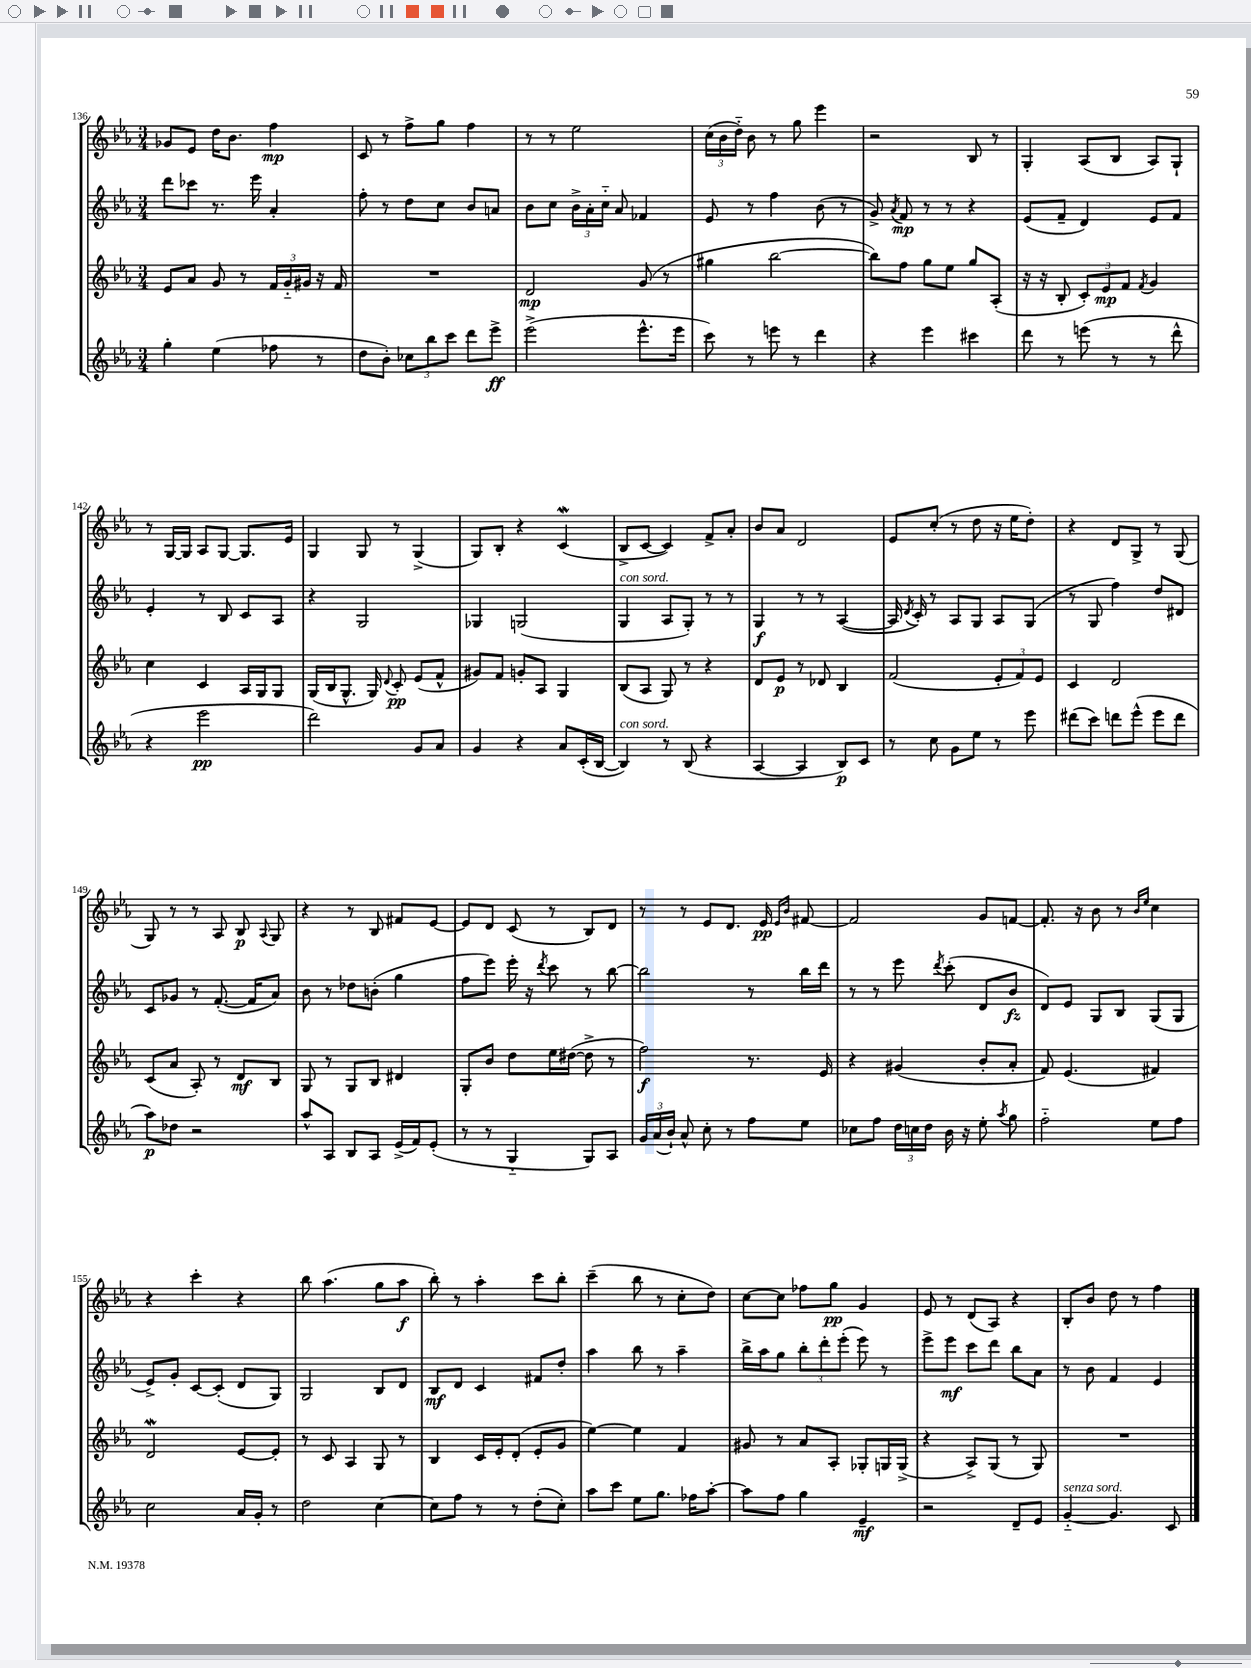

**kern	**kern	**kern	**kern
*staff4	*staff3	*staff2	*staff1
*clefG2	*clefG2	*clefG2	*clefG2
*k[b-e-a-]	*k[b-e-a-]	*k[b-e-a-]	*k[b-e-a-]
*M3/4	*M3/4	*M3/4	*M3/4
4gg'	8e-	8ddd	8g-
.	8a-	8ccc-	8e-
(4ee-	8g	8.r	16dd
.	.	.	8.b-
.	8r	.	.
.	.	16eee-	.
8ff-	24f	4a-'	4ff
.	24g'~	.	.
.	24g#	.	.
8r	16r	.	.
.	16f	.	.
=	=	=	=
8dd	2.r	8ff'	8c
8b-')	.	8r	8r
12cc-	.	8dd	8ff^
12bb-	.	.	.
.	.	8cc	8gg
12ccc	.	.	.
8ddd	.	8b-	4ff
8eee-^	.	8a	.
=	=	=	=
(2eee-^	2d	8b-	8r
.	.	8cc	8r
.	.	24b-^	2ee-
.	.	24a-'	.
.	.	24cc'~	.
.	.	8a-	.
8.eee-^^	(8g	4f-	.
.	8r	.	.
16eee-	.	.	.
=	=	=	=
8ccc)	4gg#	8e-	(24cc
.	.	.	24b-
.	.	.	24dd'~)
8r	.	8r	8b-
8eee	[2bb-	4ff	8r
8r	.	.	8gg
4ddd	.	(8b-	4eee-
.	.	8r	.
=	=	=	=
4r	8bb-])	8g^)	2r
.	.	8qa-	.
.	8ff	8f	.
4eee-	8gg	8r	.
.	8ee-	8r	.
4ccc#	8gg	4r	8B-
.	(8A-'	.	8r
=	=	=	=
8ddd	16r	(8e-	4G'
.	16r	.	.
8r	8B-'	8f~	.
(8eee	12c')	4d)	(8A-
.	12e-	.	.
8r	.	.	8B-
.	12f	.	.
.	8qf	.	.
8r	4g	8e-	8A-)
8ddd^^	.	8f	8G`
=	=	=	=
4r	4cc	4e-'	8r
.	.	.	[16G
.	.	.	16G]
2eee-	4c	8r	8A-
.	.	8B-	[8G
.	16A-	8c	8.G]
.	16G	.	.
.	8G	8A-	.
.	.	.	16e-
=	=	=	=
2ddd)	(16G	4r	4G
.	16B-	.	.
.	8.G^^	.	.
.	.	2G	8G
.	16G)	.	.
.	8qqd	.	.
.	8c'	.	8r
8g	(8e-	.	(4G^
8a-	8f^^	.	.
=	=	=	=
4g	8g#)	4G-	8G)
.	8f	.	8B-'
4r	8g'	(2G	4r
.	8A-	.	.
8a-	4G	.	(4c
(16c'	.	.	.
[16B-	.	.	.
=	=	=	=
4B-])	(8B-	4G	8B-^
.	8A-	.	[8c
8r	8G)	8A-	4c])
(8B-	8r	8G')	.
4r	4r	8r	8f^
.	.	8r	8a-'
=	=	=	=
[4A-	8d	4G	8b-
.	8e-	.	8a-
4A-]	8r	8r	2d
.	8d-	8r	.
8B-)	4B-	([4A-	.
8c	.	.	.
=	=	=	=
8r	(2f	16A-]	8e-
.	.	8qd	.
.	.	16c')	.
8cc	.	8r	(8cc'
8g	.	8A-	8r
8ee-	.	8G	8dd
8r	12e-'	8A-	16r
.	.	.	16ee-
.	12f)	.	.
8eee-	.	(8G	8dd')
.	12e-	.	.
=	=	=	=
(8ddd#	4c	8r	4r
8ccc)	.	8G	.
8ddd	2d	4ff)	8d
(8eee-^^	.	.	8G^
8eee-	.	8dd	8r
8ddd	.	8d#	(8G
=	=	=	=
8aa-)	(8c	8c	8G)
8dd-	8a-	8g-	8r
2r	8A-')	8r	8r
.	8r	([8.f'	8A-
.	8d	.	8B-
.	.	16f]	.
.	.	.	8qqA-
.	8B-	8a-)	8G
=	=	=	=
8aa-^^	8G	8b-	4r
8A-	8r	8r	.
8B-	8G	8dd-	8r
8A-	8B-	(8b'	8B-
(16e-^	4d#	4gg	8f#
16f)	.	.	.
(8e-'	.	.	[8e-
=	=	=	=
8r	8G'	8ff	8e-]
8r	8b-	8eee-)	8d
4G'~	8dd	16eee-'	(8c
.	.	16r	.
.	.	8qddd	.
.	16ee-	8ccc	8r
.	([16dd#	.	.
8G)	8dd#^]	8r	8B-)
8A-	8r	[8bb-	8d
=	=	=	=
24g	2ff)	2bb-]	8r
(24a-	.	.	.
24b-`)	.	.	.
8a-^^	.	.	8r
8cc'	.	.	8e-
8r	.	.	8.d
8ff	8.r	8r	.
.	.	.	16e-
.	.	.	16qqe-
.	.	.	16qqb-
8ee-	.	16bb-	[8f#
.	16e-	16ddd	.
=	=	=	=
8cc-	4r	8r	2f#]
8ff	.	8r	.
24dd	(4g#	8eee-	.
24cc	.	.	.
24dd	.	.	.
.	.	8qddd	.
16b-	.	(8ccc'	.
16r	.	.	.
8ee-'	8b-'	8d	8g
8qaa-	.	.	.
8gg	8a-'	8b-	[8f
=	=	=	=
2ff'~	8f)	8d)	8.f']
.	(4.e-	8e-	.
.	.	.	16r
.	.	8G	8b-
.	.	8B-	8r
.	.	.	16qqb-
.	.	.	16qqee-
8ee-	4f#)	(8G	4cc
8ff	.	8G	.
=	=	=	=
2cc	2d	8e-^)	4r
.	.	8g'	.
.	.	[8c	4ccc'
.	.	(8c']	.
16a-	[8e-	8d	4r
16g'	.	.	.
8r	8e-']	8G)	.
=	=	=	=
2dd	8r	2G	8bb-
.	8c	.	(4.aa-
.	4A-	.	.
[4cc	8G	8B-	8gg
.	8r	8d	8aa-
=	=	=	=
8cc]	4B-	8B-	8bb-')
8ff	.	8d	8r
8r	16c	4c	4aa-'
.	16e-'	.	.
8r	(8d'	.	.
(8dd'	8e-'	8f#	8ccc
8cc')	8g	8dd'	8bb-'
=	=	=	=
8aa-	[4ee-)	4aa-	(4ccc~
8ccc	.	.	.
8ee-	4ee-]	8bb-	8bb-
8.gg	.	8r	8r
.	4f	4aa-~	8cc'
16ff-	.	.	.
[8aa-'	.	.	8dd)
=	=	=	=
8aa-]	8g#	16bb-^	[8cc
.	.	16aa-	.
8ff	8r	8gg	8cc]
4gg	8a-	12bb-'	8ff-
.	.	12ddd'	.
.	8A-'	.	8gg
.	.	(12eee-'	.
4e-~	8G-'	8eee-)	4g
.	16G	8r	.
.	(16G^	.	.
=	=	=	=
2r	4r	8eee-^	8e-
.	.	8eee-	8r
.	8A-^)	8ccc	(8d
.	(8G	8ddd	8A-)
8d~	8r	8bb-	4r
8e-	8G)	8a-	.
=	=	=	=
[4g'~	2.r	8r	8B-'
.	.	8b-	8b-
4.g]	.	4f	8dd
.	.	.	8r
.	.	4e-	4ff
8c	.	.	.
==	==	==	==
*-	*-	*-	*-
